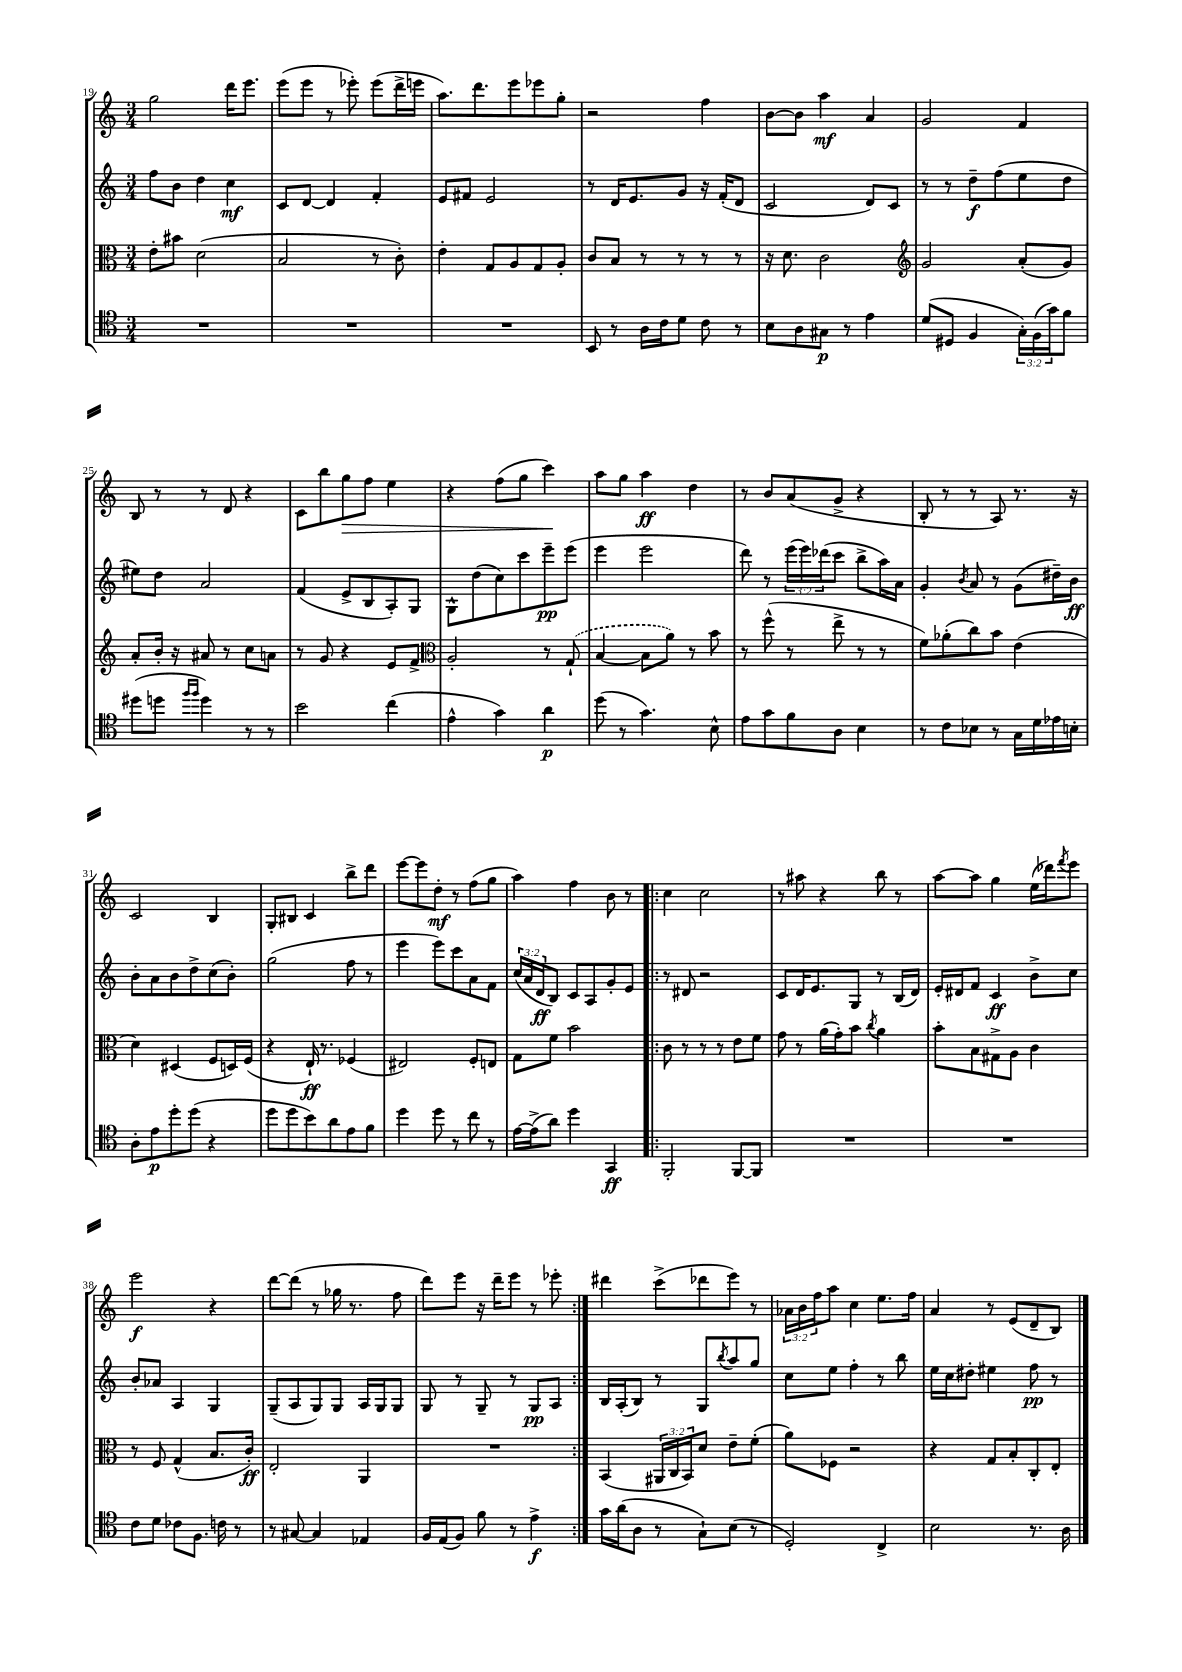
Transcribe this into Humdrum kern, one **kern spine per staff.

**kern	**kern	**kern	**kern
*staff4	*staff3	*staff2	*staff1
*clefC4	*clefC3	*clefG2	*clefG2
*k[]	*k[]	*k[]	*k[]
*M3/4	*M3/4	*M3/4	*M3/4
2.r	8e'	8ff	2gg
.	8b#	8b	.
.	(2d	4dd	.
.	.	4cc	16ddd
.	.	.	8.eee
=	=	=	=
2.r	2B	8c	(8eee
.	.	[8d	8eee
.	.	4d]	8r
.	.	.	8eee-')
.	8r	4f'	(8eee-
.	8c')	.	16ddd^
.	.	.	16eee
=	=	=	=
2.r	4e'	8e	8.aa)
.	.	8f#	.
.	.	.	8.ddd
.	8G	2e	.
.	8A	.	8eee
.	8G	.	8eee-
.	8A'	.	8gg'
=	=	=	=
8BB	8c	8r	2r
8r	8B	16d	.
.	.	8.e	.
16A	8r	.	.
16c	.	.	.
8d	8r	8g	.
8c	8r	16r	4ff
.	.	(16f'	.
8r	8r	8d	.
=	=	=	=
8B	16r	2c	[8b
.	8.d	.	.
8A	.	.	8b]
8G#	2c	.	4aa
8r	.	.	.
4e	.	8d)	4a
.	.	8c	.
=	=	=	=
*	*clefG2	*	*
(8d	2g	8r	2g
8D#	.	8r	.
4F	.	8dd~	.
.	.	(8ff	.
24G')	(8a'	8ee	4f
(24F	.	.	.
24g)	.	.	.
8f	8g)	8dd	.
=	=	=	=
(8dd#	8a'	8ee#)	8B
8dd	16b'	8dd	8r
.	16r	.	.
16qqff	.	.	.
16qqff	.	.	.
4dd)	8a#	2a	8r
.	8r	.	8d
8r	8cc	.	4r
8r	8a	.	.
=	=	=	=
2b	8r	(4f	8c
.	8g	.	8bb
.	4r	8e^	8gg
.	.	8B	8ff
(4cc	8e	8A')	4ee
.	8f^	8G	.
=	=	=	=
*	*clefC3	*	*
4e^^	2A'	8G^^	4r
.	.	(8dd	.
4g)	.	8cc)	(8ff
.	.	8ccc	8gg
4a	8r	8eee~	4ccc)
.	(8G`	(8eee	.
=	=	=	=
(8dd	[4B	4eee	8aa
8r	.	.	8gg
4.g)	8B]	2eee	4aa
.	8a)	.	.
.	8r	.	4dd
8B^^	8b	.	.
=	=	=	=
8e	8r	8ddd)	8r
8g	(8ff^^	8r	8b
8f	8r	(24eee	(8a
.	.	24eee)	.
.	.	(24ddd-	.
8A	8ee^	8ccc	8g^
4B	8r	8bb^	4r
.	8r	16aa)	.
.	.	16a	.
=	=	=	=
8r	8f)	4g'	8B'
8c	(8a-'	.	8r
.	.	8qb	.
8B-	8cc)	8a	8r
8r	8b	8r	8A)
16G	(4e	(8g	8.r
16d	.	.	.
16e-	.	16dd#~)	.
16B'	.	16b	16r
=	=	=	=
8A'	4d)	8b'	2c
8e	.	8a	.
8dd'	(4D#	8b	.
(8dd	.	8dd^	.
4r	8F	(8cc	4B
.	16D)	8b')	.
.	(16F	.	.
=	=	=	=
8dd	4r	(2gg	8G'
8dd	.	.	8B#
8b)	16E`)	.	4c
.	8.r	.	.
8a	.	.	.
8e	(4F-	8ff	8bb^
8f	.	8r	8ddd
=	=	=	=
4dd	2E#)	4eee	[8eee
.	.	.	8eee]
8dd	.	8eee)	8dd'
8r	.	8ccc	8r
8cc	8F'	8a	(8ff
8r	8E	8f	8gg
=	=	=	=
[16e	8G	(24cc	4aa)
.	.	24a	.
(16e^]	.	.	.
.	.	24d	.
8a)	8f	8B)	.
4dd	2b	8c	4ff
.	.	8A	.
4GG	.	8g'	8b
.	.	8e	8r
=!|:	=!|:	=!|:	=!|:
2FF'	8c	8r	4cc
.	8r	8d#	.
.	8r	2r	2cc
.	8r	.	.
[8FF	8e	.	.
8FF]	8f	.	.
=	=	=	=
2.r	8g	8c	8r
.	8r	16d	8aa#
.	.	8.e	.
.	(16a	.	4r
.	16g')	.	.
.	8b	8G	.
.	8qcc	.	.
.	4a	8r	8bb
.	.	(16B	8r
.	.	16d)	.
=	=	=	=
2.r	8b'	16e'	[8aa
.	.	16d#	.
.	8B	8f	8aa]
.	8G#^	4c	4gg
.	8A	.	.
.	4c	8b^	(16ee
.	.	.	16ddd-)
.	.	.	8qfff
.	.	8cc	8eee
=	=	=	=
8c	8r	8b'	2eee
8d	8F	8a-	.
8c-	(4G^^	4A	.
8.F	.	.	.
.	8.B	4G	4r
16c	.	.	.
8r	.	.	.
.	16c')	.	.
=	=	=	=
8r	2E'	(8G~	[8ddd
[8G#	.	8A	(8ddd]
4G#]	.	8G)	8r
.	.	8G	16gg-
.	.	.	8.r
4E-	4AA	16A	.
.	.	16G	.
.	.	8G	8ff
=	=	=	=
16F	2.r	8G	8ddd)
(16E	.	.	.
8F)	.	8r	8eee
8f	.	8G~	16r
.	.	.	16ddd~
8r	.	8r	8eee
4e^	.	8G	8r
.	.	8A	8eee-'
=:|!	=:|!	=:|!	=:|!
16g	(4BB	16B	4ddd#
(16a	.	(16A'	.
8A	.	8B)	.
8r	24AA#	8r	(8ccc^
.	24C	.	.
.	24BB)	.	.
8G`)	8d	8G	8ddd-
.	.	8qbb	.
(8B	8e~	8aa	8eee)
8r	(8f'	8gg	8r
=	=	=	=
2D')	8a)	8cc	24a-
.	.	.	24b
.	.	.	24ff
.	8F-	8ee	8aa
.	2r	4ff'	4cc
4C^	.	8r	8.ee
.	.	8bb	.
.	.	.	16ff
=	=	=	=
2B	4r	16ee	4a
.	.	16cc	.
.	.	8dd#'	.
.	8G	4ee#	8r
.	8B'	.	(8e
8.r	8C'	8ff	8d~
.	8E'	8r	8B)
16A	.	.	.
==	==	==	==
*-	*-	*-	*-
